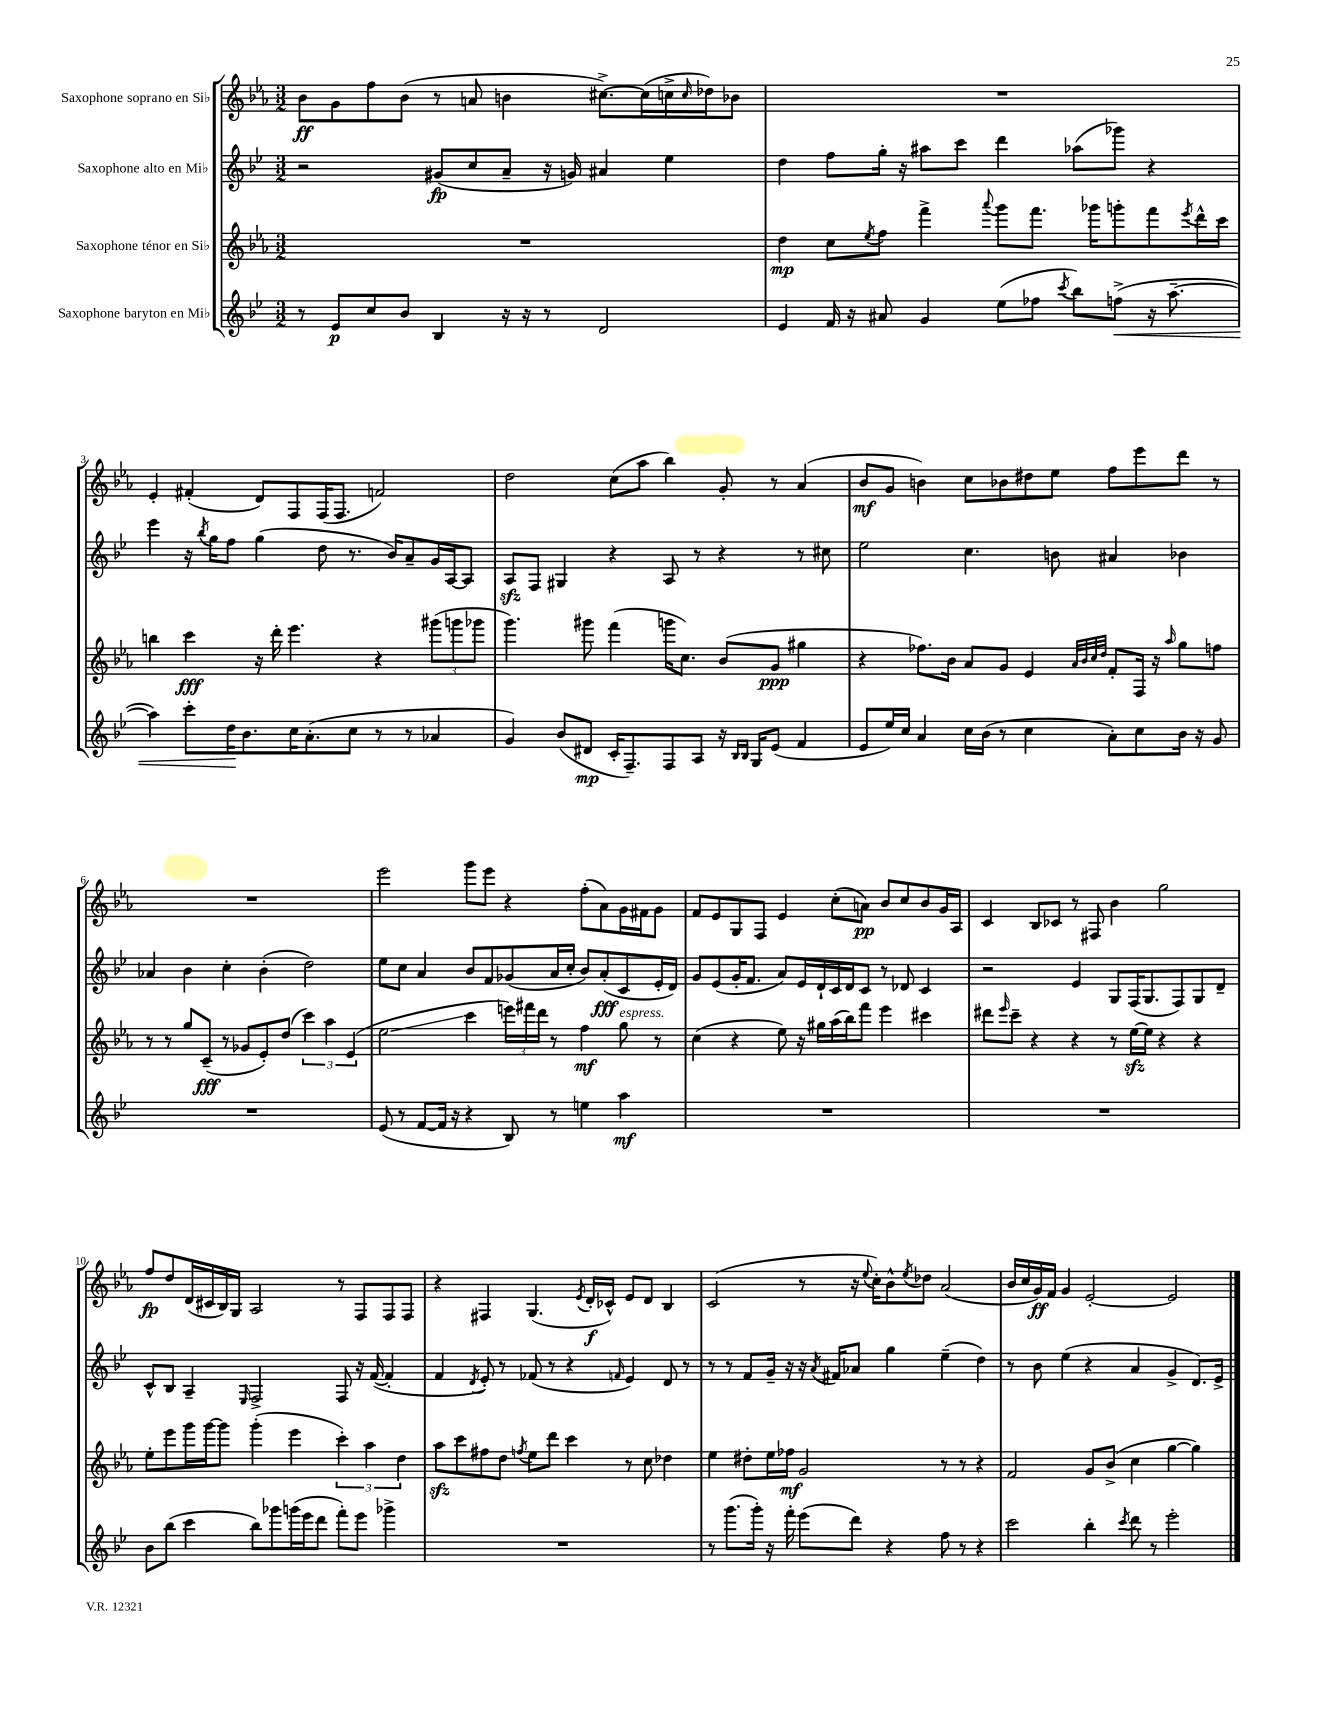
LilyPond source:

<<
\new StaffGroup <<
\new Staff = "s0" \with { instrumentName = "Saxophone soprano en Sib" } {
    \clef treble \key ees \major \numericTimeSignature \time 3/2
    bes'8\ff g'8 f''8 bes'8( r8 a'8 b'4 cis''8.~->) cis''16( c''16-> \grace { c''16 } des''16) bes'8 |
    R1. |
    ees'4-. fis'4-.( d'8) f8 f16( f8. f'2) |
    d''2 c''8( aes''8 bes''4) g'8-. r8 aes'4( |
    bes'8\mf g'8 b'4) c''8 bes'8 dis''8 ees''8 f''8 ees'''8 d'''8 r8 |
    R1. |
    ees'''2 g'''8 ees'''8 r4 f''8-.( aes'8) g'16 fis'16 g'8 |
    f'8 ees'8 g8 f8 ees'4 c''8-.( a'8\pp) bes'8 c''8 bes'8 g'16 aes16 |
    c'4 bes8 ces'8 r8 fis8 bes'4 g''2 |
    f''8\fp d''8 d'16( cis'16 bes16) g16 aes2 r8 f8 f8 f8 |
    r4 fis4 g4.( \acciaccatura { ees'8 } d'16-.\f ces'16-^) ees'8 d'8 bes4 |
    c'2( r8 r16 \appoggiatura { ees''8 } c''16-.) bes'8-^ \acciaccatura { ees''8 } des''8 aes'2( |
    bes'16 c''16 g'16\ff) f'16 g'4 ees'2~-. ees'2 \bar "|." |
}
\new Staff = "s1" \with { instrumentName = "Saxophone alto en Mib" } {
    \clef treble \key bes \major \numericTimeSignature \time 3/2
    r2 gis'8\fp( c''8 a'8-- r16 g'16) ais'4 ees''4 |
    d''4 f''8 g''16-. r16 ais''8 c'''8 d'''4 aes''8( ges'''8) r4 |
    ees'''4 r16 \acciaccatura { bes''8 } g''16 f''8 g''4( d''8 r8. bes'16) a'8-- g'16 a16~ a8 |
    a8\sfz f8 gis4 r4 a8 r8 r4 r8 cis''8 |
    ees''2 c''4. b'8 ais'4 bes'4 |
    aes'4 bes'4 c''4-. bes'4-.( d''2) |
    ees''8 c''8 a'4 bes'8 f'8 ges'8( a'16 c''16-. bes'8) a'8-.\fff( c'8 ees'16-. d'16) |
    g'8 ees'8( g'16-. f'8. a'8) ees'16 d'16-! c'16 d'16 c'8 r8 des'8 c'4 |
    r2 ees'4 g8 f16( g8. f8) g8 d'8-- |
    c'8-^ bes8 a4-- \grace { ees16 } f2-> f8 r16 f'16~( f'4-. |
    f'4 \acciaccatura { d'8 } ees'8-.) r8 fes'8( r8 r4 \grace { f'16 } ees'4) d'8 r8 |
    r8 r8 f'8 g'16-- r16 r16 \acciaccatura { a'8 } fis'16 aes'8 g''4 ees''4--( d''4) |
    r8 bes'8 ees''4( r4 a'4 g'4-> d'8.) ees'16-> \bar "|." |
}
\new Staff = "s2" \with { instrumentName = "Saxophone ténor en Sib" } {
    \clef treble \key ees \major \numericTimeSignature \time 3/2
    R1. |
    d''4\mp c''8 \acciaccatura { ees''8 } f''8 f'''4-> \appoggiatura { aes'''8 } g'''8 f'''8. ges'''16 g'''8-. f'''8 \acciaccatura { ees'''8 } d'''16-^ c'''16 |
    b''4 c'''4\fff r16 d'''16-. ees'''4. r4 \tuplet 3/2 { gis'''8( g'''8 ges'''8 } |
    g'''4.) gis'''8 f'''4( g'''16 c''8.) bes'8( g'8\ppp gis''4 |
    r4 fes''8.) bes'16 aes'8 g'8 ees'4 \grace { aes'32 bes'32 c''32 d''32 } f'8-. f16 r16 \grace { aes''16 } g''8 f''8 |
    r8 r8 g''8 c'8--\fff( r8 ges'8 ees'8-.) d''8( \tuplet 3/2 { c'''4) aes''4 ees'4( } |
    ees''2\glissando c'''4 \tuplet 3/2 { e'''16) fis'''16 d'''16 } r8 f''4\mf g''8^\markup { \italic "espress." } r8 |
    c''4( r4 ees''8) r16 gis''16 aes''16( bes''16) f'''8 ees'''4 cis'''4 |
    dis'''8 \grace { ees'''16 } c'''8-- r4 r4 r8 ees''16~\sfz ees''16 r4 r4 |
    ees''8-. ees'''8 g'''16 g'''16~ g'''8 g'''4-.( ees'''4 \tuplet 3/2 { c'''4-.) aes''4 d''4 } |
    aes''8\sfz c'''8 fis''8 d''8 \acciaccatura { f''8 } ees''8 d'''8 c'''4 r8 c''8 des''4 |
    ees''4 dis''8-. ees''16 fes''16\mf g'2 r8 r8 r4 |
    f'2 g'8 bes'8->( c''4 g''4~ g''4) \bar "|." |
}
\new Staff = "s3" \with { instrumentName = "Saxophone baryton en Mib" } {
    \clef treble \key bes \major \numericTimeSignature \time 3/2
    r8 ees'8\p c''8 bes'8 bes4 r16 r16 r8 d'2 |
    ees'4 f'16 r16 ais'8 g'4 ees''8( fes''8 \acciaccatura { c'''8 } bes''8) f''8->\<( r16 a''8.~-- |
    a''4) c'''8-. d''16\! bes'8. c''16 a'8.-.( c''8 r8 r8 aes'4 |
    g'4) bes'8( dis'8\mp c'16-. f8.--) f8 a8 r16 \grace { bes16 bes16 } g16 ees'8( f'4 |
    ees'8 ees''16) c''16 a'4 c''16 bes'16( r8 c''4 a'8-.) c''8 bes'16 r16 g'8 |
    R1. |
    ees'8( r8 f'8~ f'16 r16 r4 bes8) r8 e''4 a''4\mf |
    R1. |
    R1. |
    bes'8 bes''8( c'''4 bes''8) ges'''8 g'''16( ees'''16 d'''8 f'''8-.) ees'''8 ges'''4-> |
    R1. |
    r8 g'''8.( g'''16-.) r16 f'''16-. ees'''8( d'''8) r4 f''8 r8 r4 |
    c'''2 bes''4-. \acciaccatura { c'''8 } d'''8 r8 ees'''2-. \bar "|." |
}
>>
>>
